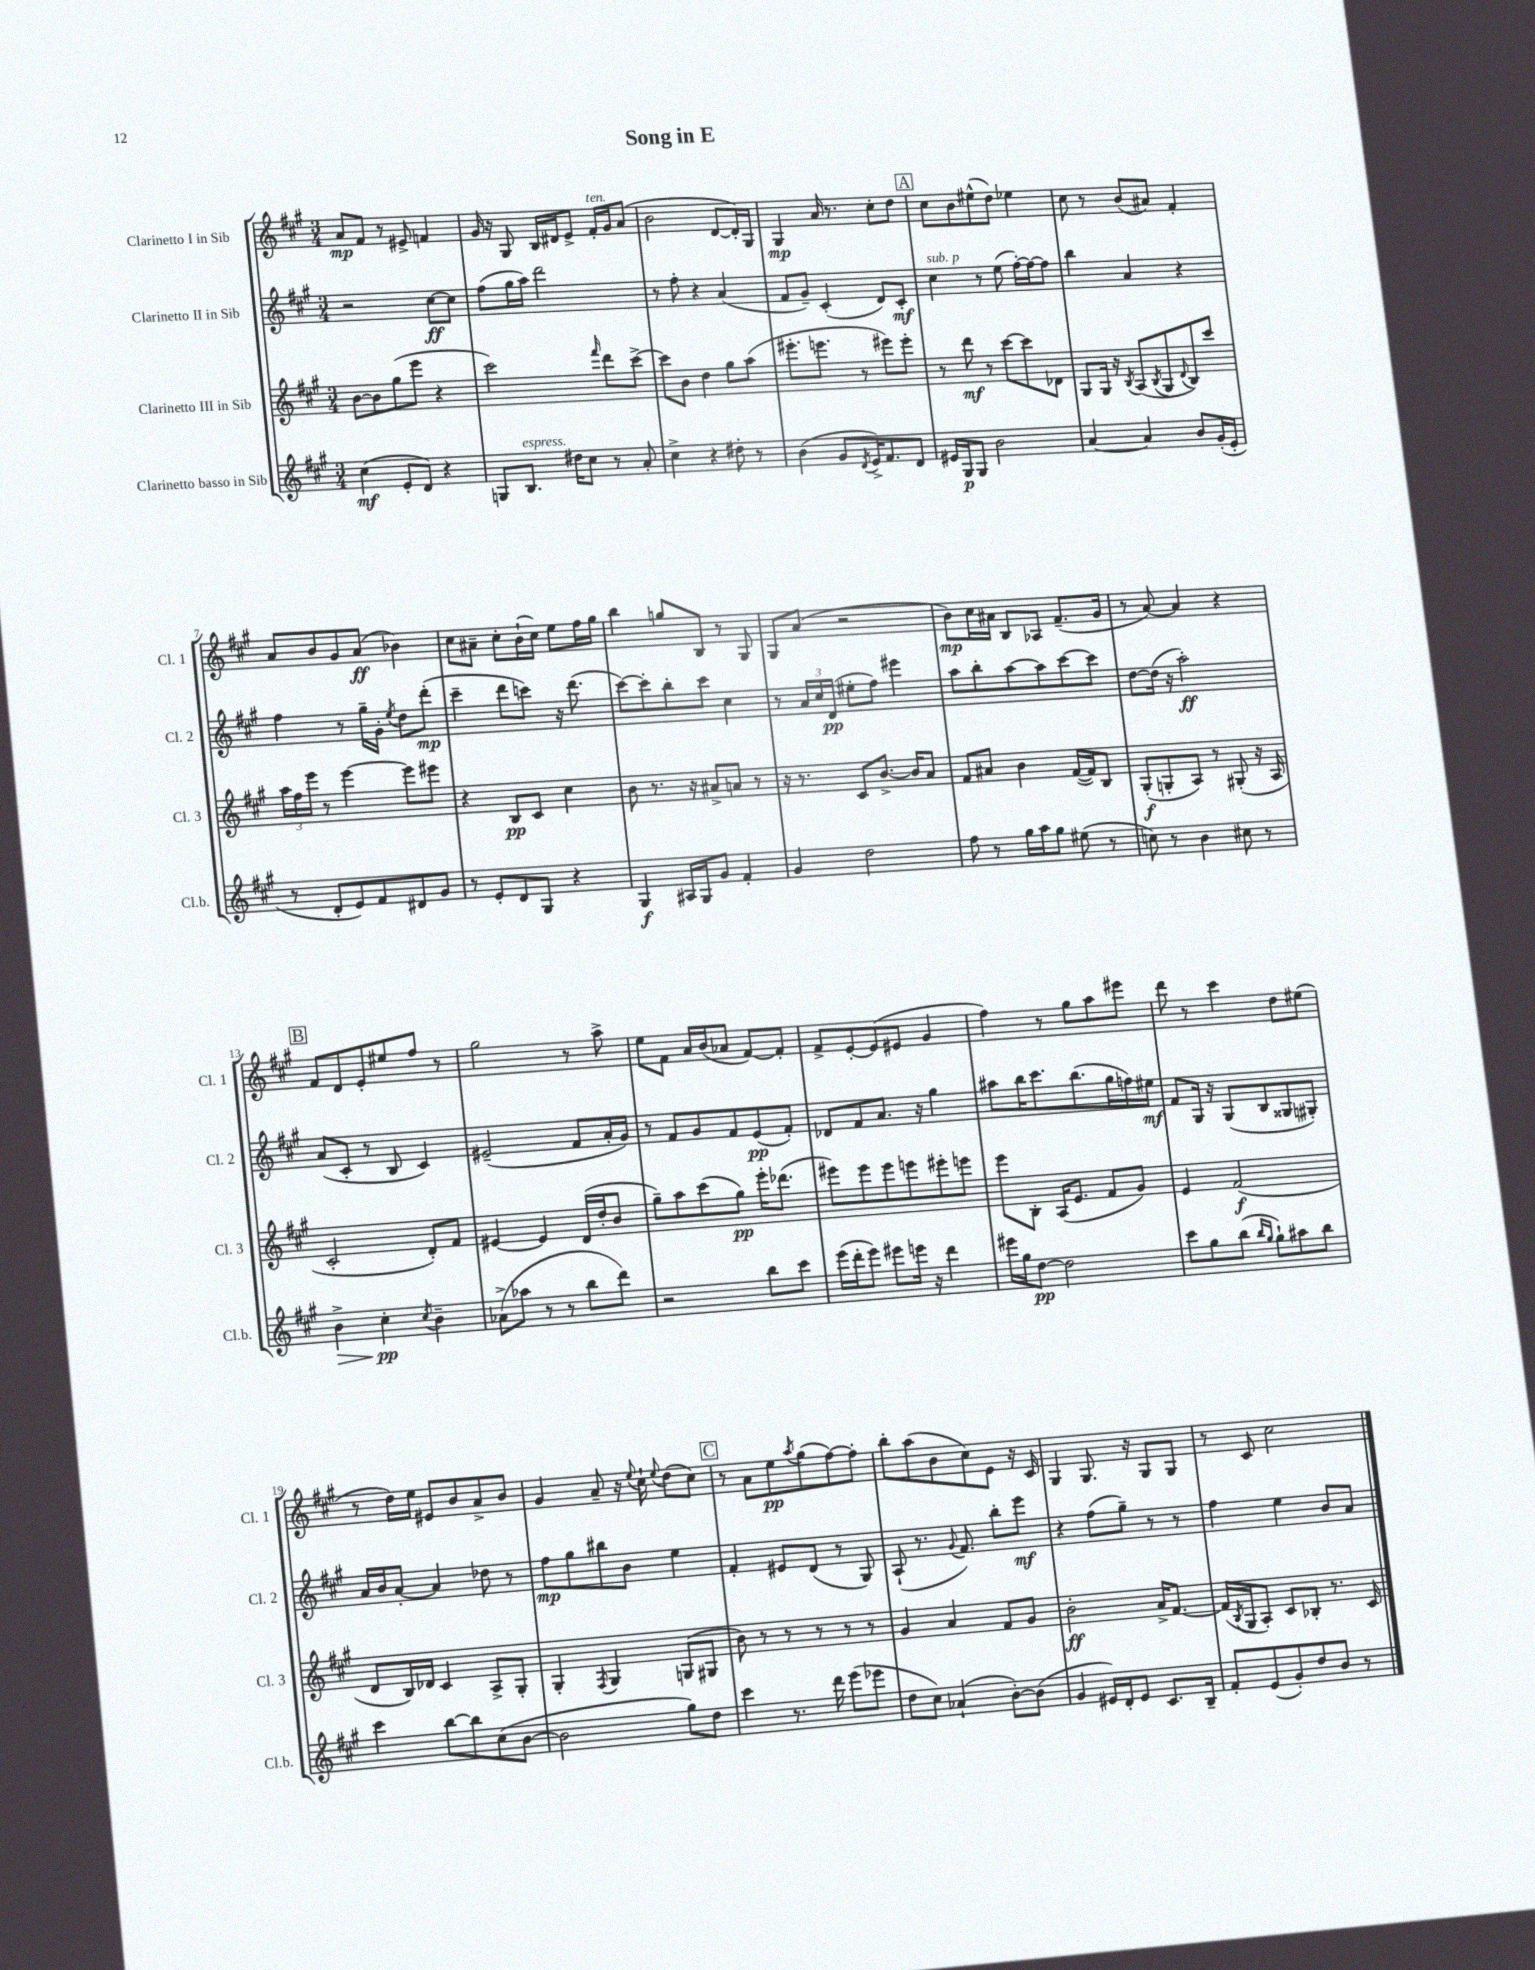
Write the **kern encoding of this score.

**kern	**kern	**kern	**kern
*staff4	*staff3	*staff2	*staff1
*clefG2	*clefG2	*clefG2	*clefG2
*k[f#c#g#]	*k[f#c#g#]	*k[f#c#g#]	*k[f#c#g#]
*M3/4	*M3/4	*M3/4	*M3/4
(4cc#	[8b	2r	8a
.	8b]	.	8f#
8e'	(8gg#	.	8r
8d)	8eee	.	8e#^
4r	4r	[8cc#	4f
.	.	8cc#]	.
=	=	=	=
8G	2ccc#)	(8ff#	16g#
.	.	.	16r
8.B	.	16gg#	8G#
.	.	16aa)	.
.	.	2ddd	16B
16dd#	.	.	16d#
8cc#	.	.	8e^
.	16qqfff#	.	.
8r	8ddd	.	16f#'
.	.	.	16g#
8a'	[8ccc#^	.	(8a
=	=	=	=
4cc#^	8ccc#]	8r	2b
.	8b	8ff#'	.
4r	4dd	4r	.
8dd#'	8gg#	(4a	[8d
8r	(8aa	.	16d'])
.	.	.	16G#
=	=	=	=
(4b	8.eee#'	8f#	4G#
.	.	8g#~)	.
.	8.eee	.	.
8g#	.	(4c#'	16a
.	.	.	8.r
8qd	.	.	.
16e^)	8r	.	.
8.f#	.	.	.
.	8eee#)	8d)	8cc#'
8d	8eee#'	8c#'	8dd
=	=	=	=
16e#	8r	4cc#	8cc#
16G#	.	.	.
8G#	8ddd	.	8b
2b	8r	8r	(8ee#^^
.	[8ccc#	(8ee	8dd)
.	8ccc#]	[16ff#')	4ee-
.	.	16ff#_	.
.	8d-	8ff#]	.
=	=	=	=
[4a	8G#	4bb	8cc#
.	16G#	.	8r
.	16r	.	.
.	8qB	.	.
4a]	(8A	4a	(8b
.	8qB	.	.
.	8G#	.	8a#)
.	8qqd	.	.
8b	8B)	4r	4f#'
(16g#'	8ccc#	.	.
16e'	.	.	.
=	=	=	=
8r	24aa	4ff#	8a
.	24ff#	.	.
.	24eee	.	.
8d'	8r	.	8b
8e)	[4eee	8r	8g#
8f#	.	16gg#~	(8a
.	.	16g#'	.
.	.	8qee	.
8d#	8eee]	8dd	4b-)
8g#	8eee#	(8ddd'	.
=	=	=	=
8r	4r	4ccc#~	8cc#
8e'	.	.	8a#~
8d	8B	8ddd	8cc#'
8G#	8c#	8ccc)	(16b`
.	.	.	16cc#)
4r	4cc#	16r	8ee
.	.	(8.ddd	.
.	.	.	16ff#
.	.	.	16gg#
=	=	=	=
4G#	8b	[8ccc#)	4bb
.	8.r	8ccc#']	.
16A#	.	8bb'	8gg
16G#	16r	.	.
8g#	8a#^	8ccc#	8B
4f#'	8a	4cc#	8r
.	8r	.	8G#
=	=	=	=
4g#	16r	8r	8G#
.	8.r	.	.
.	.	24a	(8a
.	.	24cc#	.
.	.	(24d	.
2dd	8c#	8ee#'	2r
.	[8.b^	8ff#)	.
.	.	4eee#	.
.	16b]	.	.
.	8a	.	.
=	=	=	=
8ff#	8f#	8aa	8b)
8r	8a#	8bb'	16cc#
.	.	.	16a#
16gg#	4b	[8aa	8B
16aa	.	.	.
8gg#	.	8aa]	8A-
(8ee#	([16f#	[8ccc#	(8.f#~
.	16f#])	.	.
8r	8B	8ccc#]	.
.	.	.	16g#
=	=	=	=
8cc)	(8G#'	[8dd	8r
8r	8G'	(16dd]	[8a)
.	.	16r	.
4b	8A)	2aa')	4a]
.	8r	.	.
8cc#	(8G#'	.	4r
8r	16r	.	.
.	16A	.	.
=	=	=	=
4b^	2c#'	(8a	8f#
.	.	8c#'	8d
4cc#'	.	8r	8e'
.	.	8B	8ee#
8qcc#	.	.	.
4b~	8d')	4c#)	8ff#
.	8f#	.	8r
=	=	=	=
(8a-^	[4e#	(2e#~	2gg#
8aa-	.	.	.
8r	4e#]	.	.
8r	.	.	.
8bb	(16d	8f#	8r
.	16dd'	.	.
8ddd)	8b	16a'	8aa^
.	.	16g#)	.
=	=	=	=
2r	8gg#~)	8r	8ee
.	8aa	8f#	8f#
.	(8ccc#	8g#	16a
.	.	.	(16b
.	8gg#)	8f#	8a-
8bb	16eee'	(8e	[8f#)
.	(8.ddd-	.	.
8ccc#	.	8f#')	8f#']
=	=	=	=
(16eee	8eee#)	8d-	8f#^
16ddd'	.	.	.
8eee)	8eee#	8f#	[8e'
8eee#	8eee#	8.a	(8e]
16eee	8eee	.	8e#
16r	.	16r	.
4ddd	8eee#'	4gg#	4g#
.	8eee	.	.
=	=	=	=
16eee#	8eee	8aa#	4ff#)
16gg#	.	.	.
[8dd	8B'	16bb	.
.	.	8.ccc#	.
2dd]	(16A	.	8r
.	8.e	.	.
.	.	(8.bb	8gg#
.	8f#	.	8aa
.	.	16gg#	.
.	8g#)	16ff)	8eee#
.	.	16ee#	.
=	=	=	=
8ccc#	4e	8f#	8ddd
8gg#	.	16G#	8r
.	.	16r	.
(8bb	(2f#	(8G#	4ccc#
16qqbb	.	.	.
16qqgg#	.	.	.
8gg#`)	.	8B	.
8aa#	.	8G##	8dd
8bb	.	8G#')	(8ee#
=	=	=	=
4ccc#	8d	16a	8r
.	.	16b	.
.	16B)	[8a'	16dd)
.	16d-	.	16ee
[8bb	4c#	4a]	8e#
8bb]	.	.	8b
(8cc#	8A^	8dd-	8a^
[8b	8G#'	8r	8b
=	=	=	=
2b]	4G#'	8ff#	4g#
.	.	8gg#	.
.	8qF#	.	.
.	4G#	8bb#	8a~
.	.	8b	16r
.	.	.	8qqee
.	.	.	16cc#`
.	.	.	8qqee
8gg#)	(8G	4ee	(8dd
8dd	8G#	.	8cc#)
=	=	=	=
4ccc#	8b)	4f#'	8r
.	8r	.	8a
8.r	8r	8e#	8ee
.	.	.	8qaa
.	8r	(8d	(8gg#
16ddd	.	.	.
(8eee	8r	8r	[8ff#)
8eee-	8r	8G#)	8ff#']
=	=	=	=
8dd	4g#	(8A`	8bb'
8cc#)	.	8.r	(8aa
(4a-`	4a	.	8b
.	.	8qqg#	.
.	.	8.f#)	.
.	.	.	8cc#)
[8b')	8f#	8bb'	8e
(8b]	8g#	8eee	16r
.	.	.	16c#
=	=	=	=
4g#	2b'	4r	4G#
16e#)	.	(8ff#	8.G#
16d'	.	.	.
8e#	.	8gg#~)	.
.	.	.	16r
8.c#	16a^	8r	8G#
.	[8.f#	.	.
.	.	8r	8G#
16B~	.	.	.
=	=	=	=
8f#'	(16f#]	4ff#	8r
.	8qB	.	.
.	16G#	.	.
(8e	8A')	.	8c#
8g#')	8c#	4ee	2cc#
8dd	8B-'	.	.
8b	8.r	8b	.
8r	.	8a	.
.	16c#	.	.
==	==	==	==
*-	*-	*-	*-
